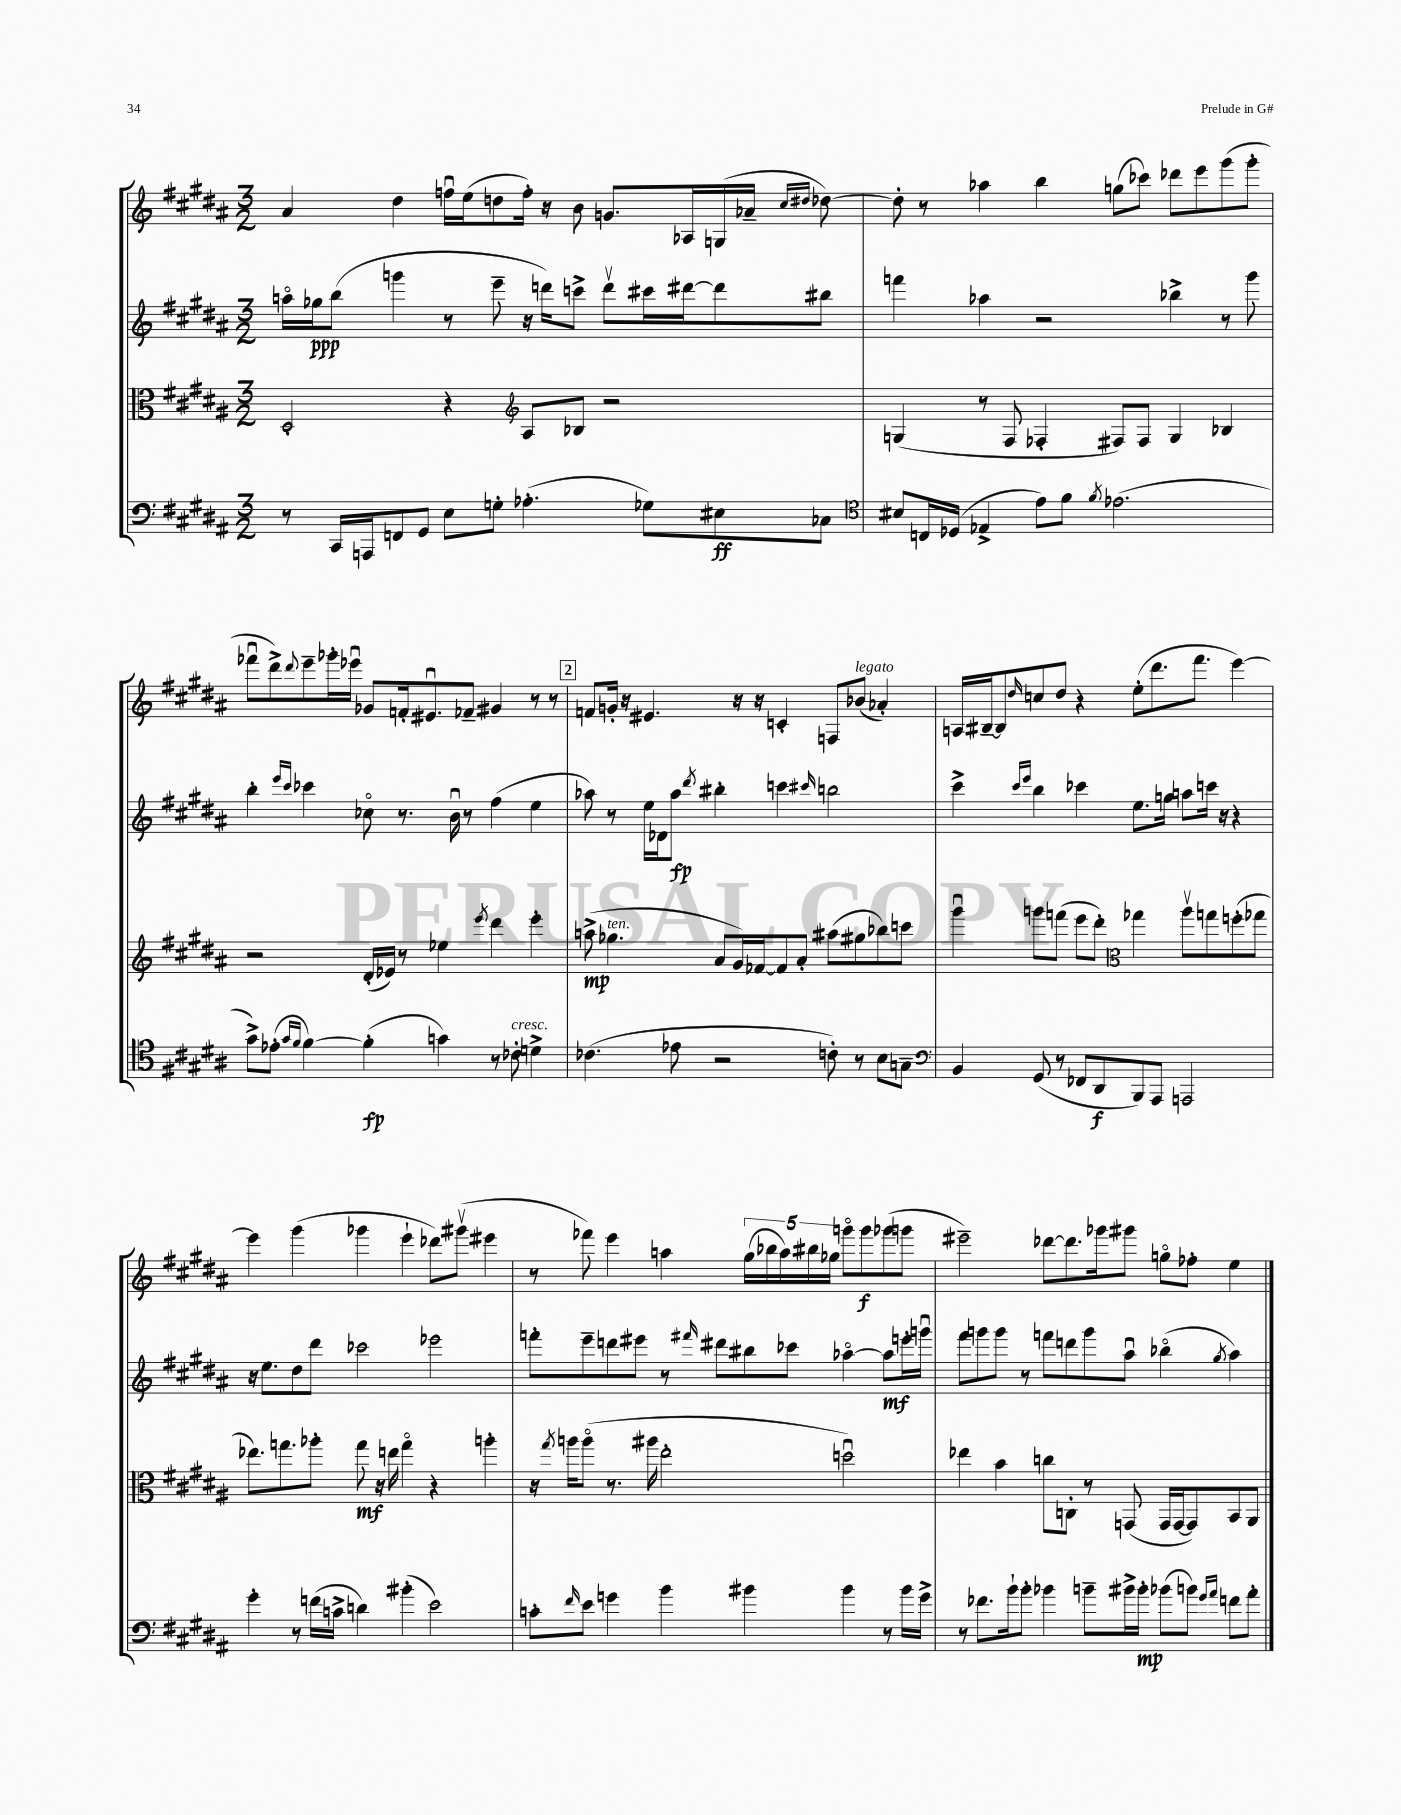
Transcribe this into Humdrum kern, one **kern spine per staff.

**kern	**dynam	**kern	**dynam	**kern	**dynam	**kern	**dynam
*part4	*part4	*part3	*part3	*part2	*part2	*part1	*part1
*staff4	*staff4	*staff3	*staff3	*staff2	*staff2	*staff1	*staff1
*clefF4	*	*clefC3	*	*clefG2	*	*clefG2	*
*k[f#c#g#d#a#]	*	*k[f#c#g#d#a#]	*	*k[f#c#g#d#a#]	*	*k[f#c#g#d#a#]	*
*M3/2	*	*M3/2	*	*M3/2	*	*M3/2	*
=72	=72	=72	=72	=72	=72	=72	=72
8r	.	2D#'/	.	16aan\LL	.	4a#/	.
.	.	.	.	16gg-X\J	ppp	.	.
16CC#/LL	.	.	.	(8bb\J	.	.	.
16AAAn/J	.	.	.	.	.	.	.
8FFn/	.	.	.	4gggn\	.	4dd#\	.
8GG#/J	.	.	.	.	.	.	.
8E\L	.	4r	.	8r	.	16ffnu\LL	.
.	.	.	.	.	.	(16ee\J	.
8Gn'\J	.	.	.	8eee~\	.	8ddn\	.
*	*	*clefG2	*	*	*	*	*
(4.A-X'\	.	8A#/L	.	16r	.	16ff'\Jk)	.
.	.	.	.	16dddn\KL)	.	16r	.
.	.	8B-X/J	.	8cccn^\J	.	8b\	.
.	.	2r	.	8dddv\L	.	8.gn/L	.
8G-X\L)	.	.	.	16ccc#X\L	.	.	.
.	.	.	.	[16ddd#X\J	.	16A-X/L	.
8E#X\	ff	.	.	8ddd#\]	.	(16Gn/	.
.	.	.	.	.	.	16a-X~/JJ	.
.	.	.	.	.	.	16qqcc#/LL	.
.	.	.	.	.	.	16qqdd#X/JJ	.
8C-X\J	.	.	.	8bb#X\J	.	[8dd-X\)	.
=73	=73	=73	=73	=73	=73	=73	=73
*clefC4	*	*	*	*	*	*	*
8B#X/L	.	(4Gn/	.	4fffn\	.	8dd-'\]	.
16Cn/L	.	.	.	.	.	8r	.
(16D-X/JJ	.	.	.	.	.	.	.
4E-X^/	.	8r	.	4aa-X\	.	4aa-X\	.
.	.	8F#/	.	.	.	.	.
8e\L)	.	4F-X'/	.	2r	.	4bb\	.
8f#\J	.	.	.	.	.	.	.
8qf#/	.	.	.	.	.	.	.
(2.e-X\	.	8F#X/L)	.	.	.	(8ggn\L	.
.	.	8F#/J	.	.	.	8ccc-X\J)	.
.	.	4G/	.	4bb-X^\	.	8ddd-X\L	.
.	.	.	.	.	.	8eee\	.
.	.	4B-X/	.	8r	.	(8ggg#\	.
.	.	.	.	8ggg#\	.	8ggg#'\J	.
!!LO:LB:g=z
=74	=74	=74	=74	=74	=74	=74	=74
8g#^\L)	.	2r	.	4bb'\	.	8fff-Xu\L	.
(8e-X'\J	.	.	.	.	.	8ddd#^\)	.
16qqg#/LL	.	.	.	16qqeee/LL	.	.	.
16qqf#/JJ	.	.	.	16qqccc#/JJ	.	8qqddd#/	.
[4f#\)	.	.	.	4ccc-X\	.	8eee~\	.
.	.	.	.	.	.	16ggg-X'\L	.
.	.	.	.	.	.	16eee-Xu\JJ	.
(4f#'\]	fp	(16d#'/LL	.	8cc-X\	.	8g-X/L	.
.	.	16e-X/JJ)	.	.	.	.	.
.	.	8r	.	8.r	.	16fn'/k	.
.	.	.	.	.	.	8.e#Xu/	.
4gn\)	.	4ee-X\	.	.	.	.	.
.	.	.	.	16bu\	.	.	.
.	.	.	.	8r	.	8f-X~/J	.
.	.	8qeee/	.	.	.	.	.
8r	.	4ddd#\	.	(4ff#\	.	4g#X/	.
!LO:TX:a:i:t=cresc.	!	!	!	!	!	!	!
8c-X'\	.	.	.	.	.	.	.
4dn^\	.	4eee'\	.	4ee\	.	8r	.
.	.	.	.	.	.	8r	.
!!LO:REH:place=s1:t=2
=75	=75	=75	=75	=75	=75	=75	=75
(4.c-X\	.	(8aan^\	mp	8aa-X\)	.	8fn/L	.
!	!	!LO:TX:a:i:t=ten.	!	!	!	!	!
.	.	4.gg-X\	.	8r	.	16gn'/Jk	.
.	.	.	.	.	.	16r	.
.	.	.	.	16ee\LL	.	4.e#X/	.
.	.	.	.	16d-X\J	.	.	.
8e-X\	.	.	.	8aa-\J	fp	.	.
.	.	.	.	8qddd#/	.	.	.
2r	.	8a#/L	.	4bb#X'\	.	.	.
.	.	16g#/L)	.	.	.	16r	.
.	.	[16f-X/J	.	.	.	16r	.
.	.	8f-/]	.	4cccn\	.	4cn'/	.
.	.	8a#'/J	.	.	.	.	.
.	.	.	.	16qqccc#X/	.	.	.
8cn'\)	.	(8aa#X\L	.	2bbn\	.	8Fn/L	.
!	!	!	!	!	!	!LO:TX:a:i:t=legato	!
8r	.	8gg#X\	.	.	.	(8b-X/J	.
8B\L	.	8bb-X\)	.	.	.	4a-X'/)	.
8Gn~\J	.	8cccn\J	.	.	.	.	.
=76	=76	=76	=76	=76	=76	=76	=76
*clefF4	*	*	*	*	*	*	*
4BB/	.	4ggg#u\	.	4ccc#^\	.	16An/LL	.
.	.	.	.	.	.	[16B#X~/J	.
.	.	.	.	.	.	8B#/]	.
.	.	.	.	16qqccc#/LL	.	.	.
.	.	.	.	16qqeee/JJ	.	16qqdd#/	.
(8GG#/	.	8gggn\L	.	4bb\	.	8ccn/	.
8r	.	(8fffn\J	.	.	.	8dd#/J	.
8FF-X/L	.	8eee\L	.	4ccc-X\	.	4r	.
8DD#/	f	8ddd#'\J)	.	.	.	.	.
*	*	*clefC3	*	*	*	*	*
8BBB/)	.	4gg-X\	.	8.ee\L	.	(8ee'\L	.
8AAA#/J	.	.	.	.	.	8.ddd#\	.
.	.	.	.	16ggn\Jk	.	.	.
2AAAn/	.	8aa#v\L	.	8aan\L	.	.	.
.	.	.	.	.	.	8.fff#\J	.
.	.	8ggn\	.	16cccn\Jk	.	.	.
.	.	.	.	16r	.	.	.
.	.	(8ffn'\	.	4r	.	[4eee\)	.
.	.	8gg-X\J	.	.	.	.	.
!!LO:LB:g=z
=77	=77	=77	=77	=77	=77	=77	=77
4g#'\	.	8.ee-X\L)	.	16r	.	4eee\]	.
.	.	.	.	8.ee\L	.	.	.
.	.	8.ggn\	.	.	.	.	.
8r	.	.	.	8dd#\	.	(4ggg#\	.
(16fn\LL	.	8aa-X'\J	.	8ddd#\J	.	.	.
16cn^\JJ	.	.	.	.	.	.	.
4dn\)	.	8gg\	mf	2ccc-X\	.	4ggg-X\	.
.	.	16r	.	.	.	.	.
.	.	16een\	.	.	.	.	.
(4b#X'\	.	4gg\	.	.	.	4eee`\	.
2e\)	.	4r	.	2eee-X\	.	8ddd-X\L)	.
.	.	.	.	.	.	(8ggg#Xv\J	.
.	.	4aan'\	.	.	.	4eee#X\	.
=78	=78	=78	=78	=78	=78	=78	=78
8cn'\L	.	16r	.	8fffn'\L	.	8r	.
.	.	8qgg#/	.	.	.	.	.
.	.	16aan\KL	.	.	.	.	.
16qqf#/	.	.	.	.	.	.	.
8e\J	.	(8aa\J	.	8eee~\	.	8fff-X\)	.
4gn\	.	8.r	.	8dddn\	.	4eee\	.
.	.	.	.	8eee#X\J	.	.	.
.	.	16aa#X\	.	.	.	.	.
4b\	.	2ee'\	.	8r	.	4aan\	.
.	.	.	.	16qqfff#X/	.	.	.
.	.	.	.	8ddd#X\L	.	.	.
4b#X\	.	.	.	8bb#X\	.	(20gg#\LL	.
.	.	.	.	.	.	20bb-X\	.
.	.	.	.	.	.	20aa\)	.
.	.	.	.	8ccc-X\J	.	.	.
.	.	.	.	.	.	20bb#X\	.
.	.	.	.	.	.	20gg-X\JJ	.
4b#\	.	2ddnu\)	.	[4aa-X\	.	8gggn\L	.
.	.	.	.	.	.	8ggg\	f
8r	.	.	.	8aa-\L]	mf	(8ggg-X\	.
16b#\LL	.	.	.	16eeen'\L	.	8gggn\J	.
16g^\JJ	.	.	.	16gggnu\JJ	.	.	.
=79	=79	=79	=79	=79	=79	=79	=79
8r	.	4ee-X\	.	8fff#\L	.	2eee#X~\)	.
8.f-X\L	.	.	.	8gggn\	.	.	.
.	.	4b\	.	8ggg\J	.	.	.
16b`\k	.	.	.	.	.	.	.
8b'\J	.	.	.	8r	.	.	.
4b-X\	.	8ccn\L	.	8fffn\L	.	[8ddd-X\L	.
.	.	8Cn'\J	.	8dddn\	.	8.ddd-\]	.
8bn~\L	.	8r	.	8ggg\	.	.	.
.	.	.	.	.	.	16ggg-X\k	.
16b#X^\L	.	(8GGn/	.	8aa#u\J	.	8ggg#X\J	.
16b#'\JJ	mp	.	.	.	.	.	.
(8b-X\L	.	16GG/LL	.	(4bb-X\	.	8ggn\L	.
.	.	[16GG/J	.	.	.	.	.
8bn\J)	.	8GG/])	.	.	.	8ff-X'\J	.
16qqg#/LL	.	.	.	.	.	.	.
16qqa#/JJ	.	.	.	8qgg#/	.	.	.
8fn\L	.	8BB/	.	4aa#\)	.	4ee\	.
8a#'\J	.	8AA#/J	.	.	.	.	.
==	==	==	==	==	==	==	==
*-	*-	*-	*-	*-	*-	*-	*-
